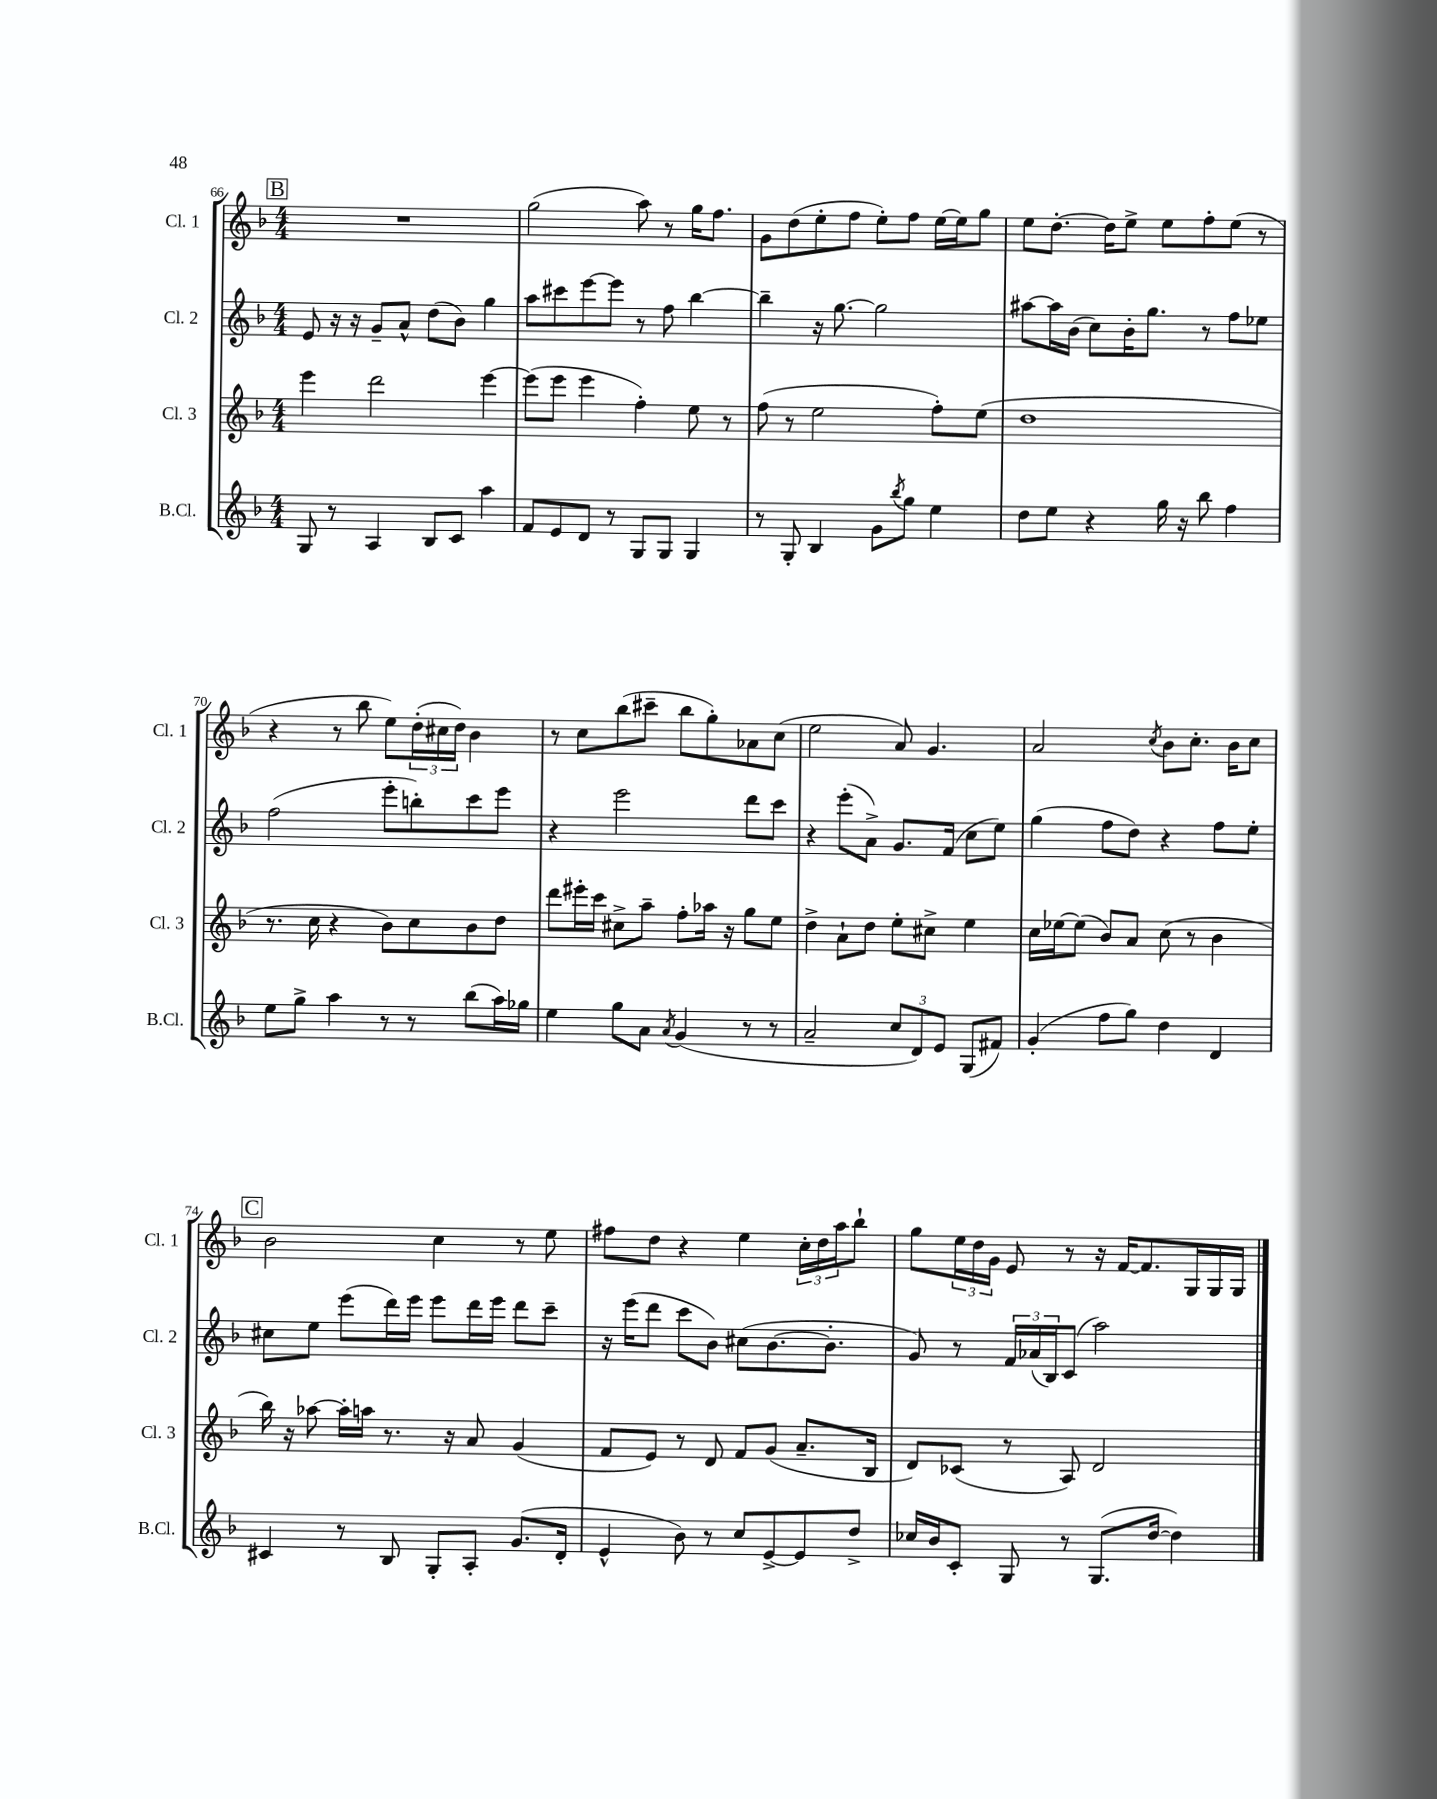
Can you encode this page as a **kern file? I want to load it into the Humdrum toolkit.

**kern	**kern	**kern	**kern
*staff4	*staff3	*staff2	*staff1
*clefG2	*clefG2	*clefG2	*clefG2
*k[b-]	*k[b-]	*k[b-]	*k[b-]
*M4/4	*M4/4	*M4/4	*M4/4
8G	4eee	8e	1r
8r	.	16r	.
.	.	16r	.
4A	2ddd	8g~	.
.	.	8a^^	.
8B-	.	(8dd	.
8c	.	8b-)	.
4aa	[4eee	4gg	.
=	=	=	=
8f	(8eee]	8aa	(2gg
8e	8eee	8ccc#	.
8d	4eee	[8eee	.
8r	.	8eee]	.
8G	4ff')	8r	8aa)
8G	.	8ff	8r
4G	8ee	[4bb-	16gg
.	.	.	8.ff
.	8r	.	.
=	=	=	=
8r	(8ff	4bb-~]	8g
8G'	8r	.	(8dd
4B-	2ee	16r	8ee'
.	.	[8.gg	.
.	.	.	8ff
8g	.	2gg]	8ee')
8qbb-	.	.	.
8gg	.	.	8ff
4ee	8ff')	.	[16ee
.	.	.	16ee]
.	(8ee	.	8gg
=	=	=	=
8dd	1dd	[8aa#	8ee
8ee	.	16aa#]	[8.dd'
.	.	(16b-	.
4r	.	8cc)	.
.	.	.	16dd]
.	.	16b-'	8ee^
.	.	8.gg	.
16gg	.	.	8ee
16r	.	.	.
8bb-	.	8r	8ff'
4ff	.	8ff	(8ee
.	.	8ee-	8r
=	=	=	=
8ee	8.r	(2ff	4r
8gg^	.	.	.
.	16cc	.	.
4aa	4r	.	8r
.	.	.	8bb-
8r	8b-)	8eee'	8ee)
8r	8cc	8bb')	(24dd'
.	.	.	24cc#
.	.	.	24dd)
(8bb-	8b-	8ccc	4b-
16aa)	8dd	8eee	.
16gg-	.	.	.
=	=	=	=
4ee	8ddd	4r	8r
.	16eee#'	.	8cc
.	16ccc	.	.
8gg	8cc#^	2eee	(8bb-
8a	8aa~	.	8ccc#~
8qa	.	.	.
(4g	8ff'	.	8bb-
.	16aa-	.	8gg')
.	16r	.	.
8r	8gg	8ddd	8a-
8r	8ee	8ccc	(8cc
=	=	=	=
2a~	4dd^	4r	2ee
.	8a`	(8eee'	.
.	8dd	8a^)	.
12cc	8ee'	8.g	8a)
12d)	.	.	.
.	8cc#^	.	4.g
12e	.	.	.
.	.	(16f	.
(8G	4ee	8cc	.
8f#)	.	8ee)	.
=	=	=	=
(4g'	16cc	(4gg	2a
.	[16ee-	.	.
.	(8ee-]	.	.
8ff	8b-)	8ff	.
8gg)	8a	8dd)	.
.	.	.	8qcc
4dd	(8cc	4r	8b-
.	8r	.	8.cc'
4d	4b-	8ff	.
.	.	.	16b-
.	.	8ee'	8cc
=	=	=	=
4c#	16bb-)	8cc#	2b-
.	16r	.	.
.	[8aa-	8ee	.
8r	16aa-']	(8eee	.
.	16aa	.	.
8B-	8.r	16ddd)	.
.	.	16eee	.
8G'	.	8eee	4cc
.	16r	.	.
8A'	8a	16ddd	.
.	.	16eee	.
(8.g	(4g	8ddd	8r
.	.	8ccc~	8ee
16d'	.	.	.
=	=	=	=
4e^^	8f	16r	8ff#
.	.	(16eee	.
.	8e)	8ddd	8dd
8b-)	8r	8ccc	4r
8r	8d	8b-)	.
8cc	8f	(8cc#	4ee
[8e^	(8g	[8.b-	.
8e]	8.a~	.	24cc'
.	.	.	24dd
.	.	8.b-']	.
.	.	.	24aa
8dd^	.	.	8bb-`
.	16B-	.	.
=	=	=	=
16cc-	8d)	8g)	8gg
16b-	.	.	.
8c'	(8c-	8r	24ee
.	.	.	24dd
.	.	.	24g
8G	8r	24f	8e
.	.	(24a-	.
.	.	24B-)	.
8r	8A)	(8c	8r
(8.G	2d	2aa)	16r
.	.	.	[16f
.	.	.	8.f]
[16dd	.	.	.
4dd])	.	.	.
.	.	.	16G
.	.	.	16G
.	.	.	16G
==	==	==	==
*-	*-	*-	*-
